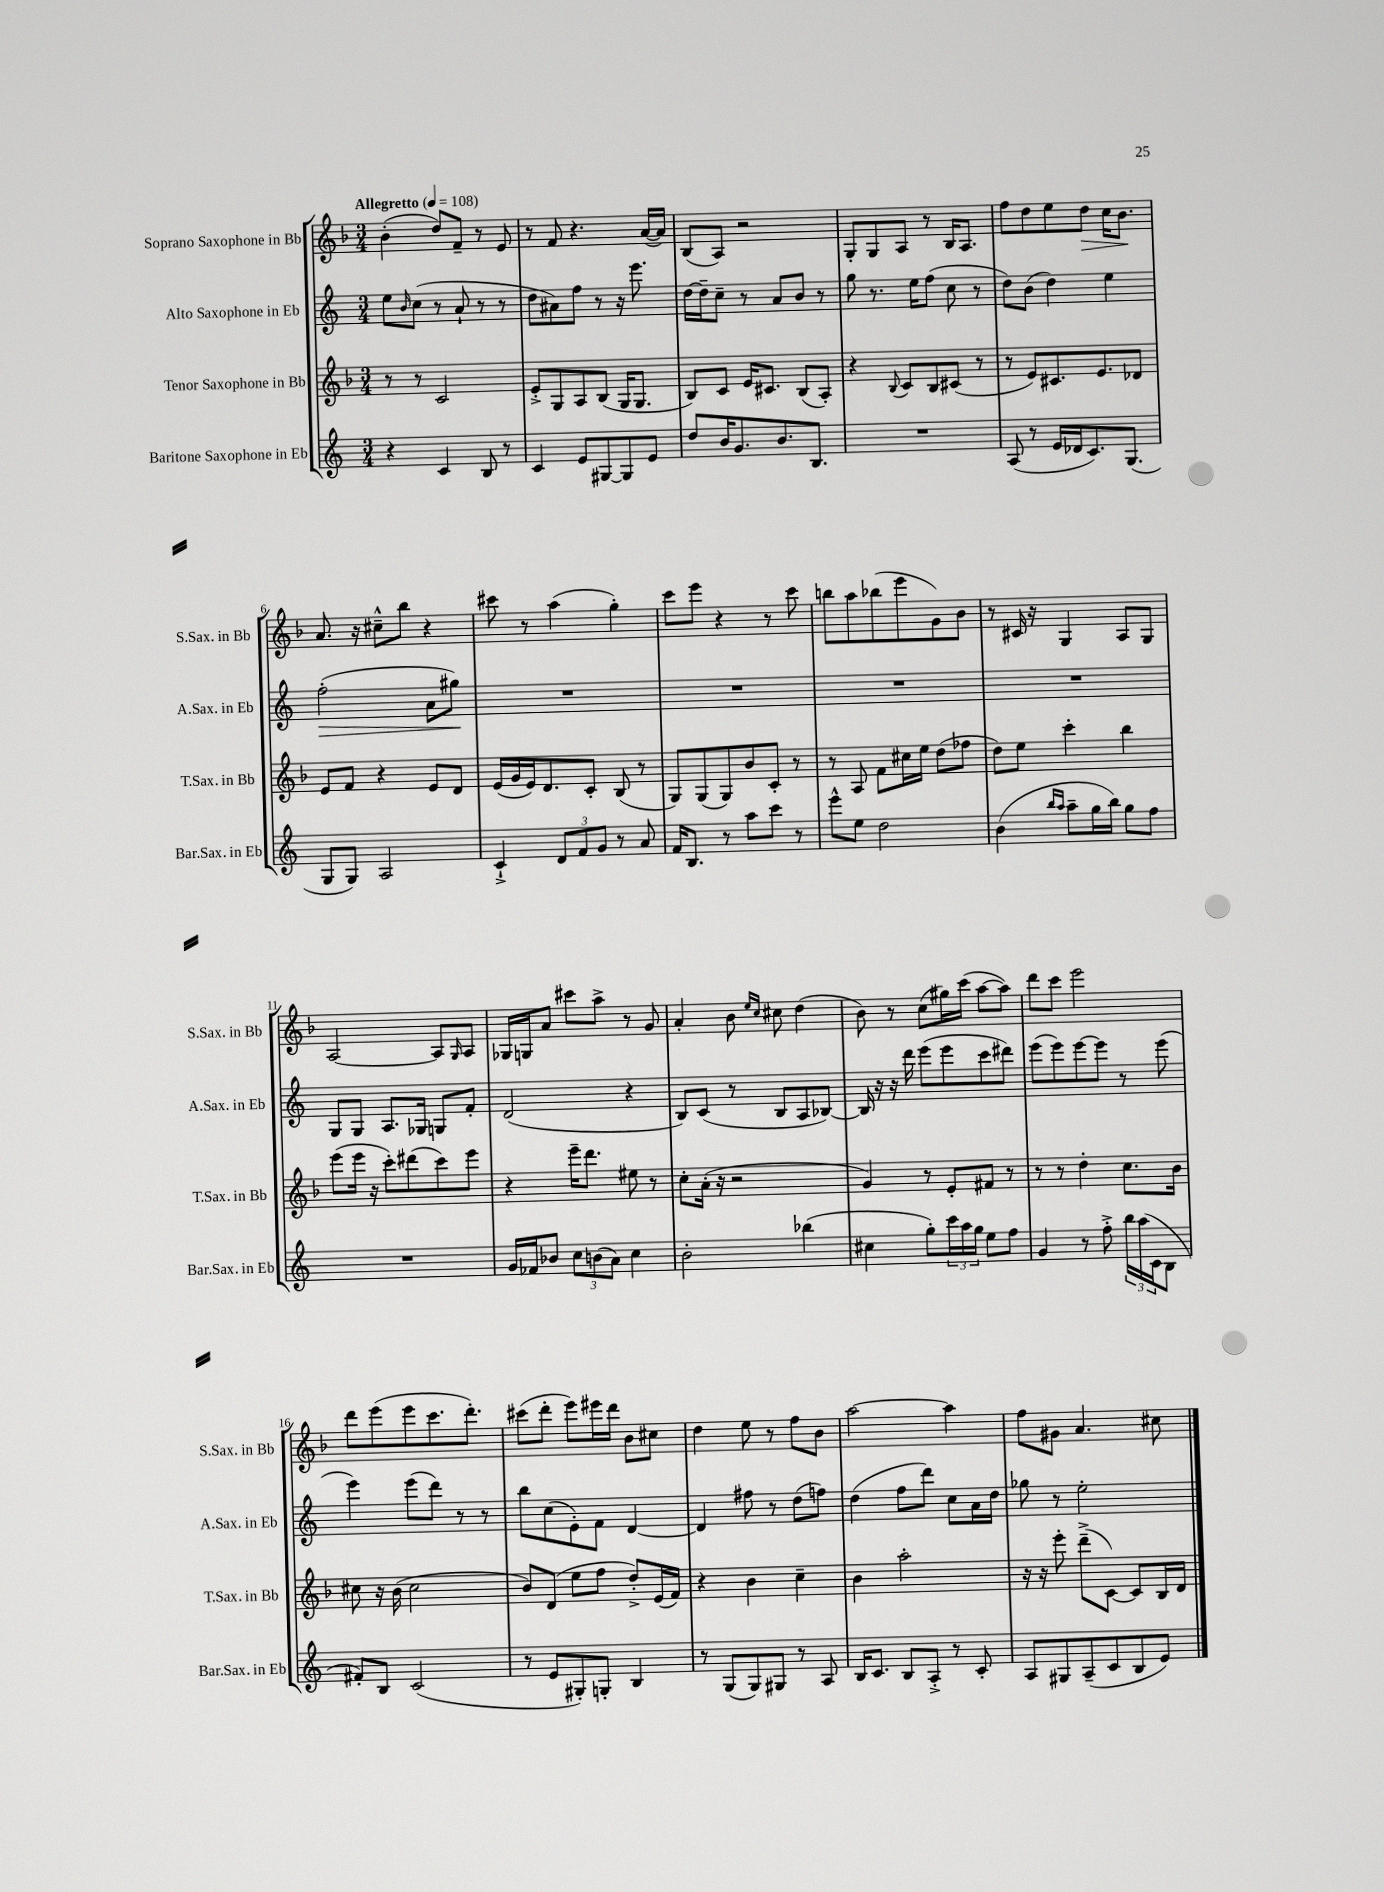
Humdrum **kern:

**kern	**kern	**kern	**kern
*staff4	*staff3	*staff2	*staff1
*clefG2	*clefG2	*clefG2	*clefG2
*k[]	*k[b-]	*k[]	*k[b-]
*M3/4	*M3/4	*M3/4	*M3/4
*MM108	*MM108	*MM108	*MM108
4r	8r	8ee\L	(4b-'\
.	.	16qqb/	.
.	8r	(8cc\J	.
4c/	2c/	8r	8dd/L)
.	.	8a`/	8f~/J
8B/	.	8r	8r
8r	.	8r	8e/
=	=	=	=
4c/	8e'^/L	8dd\L	8r
.	8G/	8a#\)	8f/
8e/L	8A/	8ff\J	4.r
[8G#/	(8B-/J	8r	.
8G#/]	16G/LK	16r	.
.	8.G/J	8.eee\	.
8e/J	.	.	([16a/LL
.	.	.	16a/]JJ)
=	=	=	=
8dd/L	8B-/L)	[16dd\LL	(8B-/L
.	.	16dd~\]J	.
16b/K	8c/J	8cc~\J	8A/J)
8.g/	.	.	.
.	16e/LK	8r	2r
.	8.c#/J	.	.
8.b/	.	8a/L	.
.	(8B-/L	8b/J	.
8.B/J	.	.	.
.	8A'/J)	8r	.
=	=	=	=
2.r	4r	8gg\	8G'/L
.	.	8.r	8G/
.	8qqB-/	.	.
.	8c/L	.	8A/J
.	.	16ee\LK	.
.	8B-/	(8ff\J	8r
.	(8c#/J	8cc\	16B-/LK
.	.	.	8.A/J
.	8r	8r	.
=	=	=	=
(8A/	8r	8dd\L)	8ff\L
8r	8e/L)	(8b\J	8dd\
16e/LL	8.c#/	4dd\)	8ee\
16d-/J	.	.	.
8.c/)	.	.	8dd\J
.	8.e/	.	.
.	.	4ee\	16cc\LK
(8.G/J	.	.	8.b-\J
.	8d-/J	.	.
=	=	=	=
8G/L	8e/L	(2ff'\	8.a/
8G/J)	8f/J	.	.
.	.	.	16r
2A/	4r	.	8cc#~^^\L
.	.	.	8bb-\J
.	8e/L	8a\L	4r
.	8d/J	8gg#\J)	.
=	=	=	=
4c`^/	(16e/LL	2.r	8ccc#\
.	16g/	.	.
.	16e/J)	.	8r
.	8.d/	.	.
12d/L	.	.	(4aa\
12f/	.	.	.
.	8c'/J	.	.
12g/J	.	.	.
8r	(8B-/	.	4gg'\)
8a/	8r	.	.
=	=	=	=
16f/LK	8G/L)	2.r	8ccc\L
8.B/J	.	.	.
.	(8G/	.	8eee\J
8r	8G/)	.	4r
8aa\L	8b-/	.	.
8ccc\J	8c'/J	.	8r
8r	8r	.	8ccc\
=	=	=	=
8eee^^\L	8r	2.r	8bb\L
8ee\J	8A/	.	8aa\
2dd\	8f\L	.	(8bb-\
.	16cc#\L	.	8eee\
.	16ee\JJ	.	.
.	(8dd\L	.	8g\)
.	8ff-\J	.	8b-\J
=	=	=	=
(4b\	8dd\L)	2.r	8r
.	8ee\J	.	16c#/
.	.	.	16r
16qqbb/LL	.	.	.
16qqaa/JJ	.	.	.
8aa~\L	4ccc'\	.	4G/
16gg\L	.	.	.
16bb\JJ)	.	.	.
8gg\L	4bb-\	.	8A/L
8ff\J	.	.	8G/J
=	=	=	=
2.r	(8eee\L	8G/L	[2A/
.	16eee\Jk	8G/J	.
.	16r	.	.
.	8ccc'\L)	8.A/L	.
.	(8ddd#\	.	.
.	.	16G-/Jk	.
.	8ccc\)	8G/L	8A/]L
.	.	.	16qqG/
.	8eee\J	8f'/J	8A/J
=	=	=	=
16g/LL	4r	(2d/	16G-/LL
16f-/J	.	.	16G/J
8b-/J	.	.	8a/J
12cc\L	16eee~\LK	.	8ccc#\L
.	8.ddd\J	.	.
(12b\	.	.	.
.	.	.	8aa^\J
12a\J)	.	.	.
4cc\	8ee#\	4r	8r
.	8r	.	8g/
=	=	=	=
2b'\	8cc'\L	8B/L)	4a'/
.	(16a'\Jk	(8c/J	.
.	16r	.	.
.	2r	8r	8b-\
.	.	.	16qqee/LL
.	.	.	16qqcc/JJ
.	.	8B/L	8cc#\
(4bb-\	.	8A/	(4dd\
.	.	[8B-/J)	.
=	=	=	=
4cc#\	4g/)	16B-/]	8b-\)
.	.	16r	.
.	.	16r	8r
.	.	16ddd\	.
8gg'\L)	8r	(8eee\L	(8cc\L
24ccc\L	8e'/L	8eee\	16gg#\L)
24aa\	.	.	.
.	.	.	(16ccc\JJ
24gg\JJ	.	.	.
8ee\L	8f#/J	8ccc\	[8aa\L
8ff\J	8r	8ddd#\J)	8aa\]J)
=	=	=	=
4g/	8r	(8eee\L	8ddd\L
.	8r	8eee\)	8ccc\J
8r	4dd'\	[8eee\	2eee\
8ff'^\	.	8eee\]J	.
24bb\LL	8.cc\L	8r	.
(24aa\	.	.	.
24c\J	.	.	.
8B\J	.	(8eee\	.
.	16b-\Jk	.	.
=	=	=	=
8f#'/L)	8cc#\	4eee\)	8ddd\L
8B/J	16r	.	(8eee\
.	(16b-\	.	.
(2c/	2cc#\	(8eee\L	8eee\
.	.	8ddd\J)	8.ccc\
.	.	8r	.
.	.	.	8.ddd'\J)
.	.	8r	.
=	=	=	=
8r	8b-/L)	8bb\L	(8ccc#\L
8e/L	(8d/J	(8cc\	8ddd'\J
8G#'/)	8ee\L	8e'\)	8eee\L)
8G'/J	8ff\J	8f\J	16eee#\L
.	.	.	16ddd\JJ
4B/	8dd'^/L)	[4d/	8b-\L
.	(16e/L	.	8cc#\J
.	16f/JJ)	.	.
=	=	=	=
8r	4r	4d/]	4dd\
(8G/L	.	.	.
8G/)	4b-\	8ff#\	8ee\
8G#/J	.	8r	8r
8r	4cc~\	(8dd\L	8ff\L
8A/	.	8ff\J)	8b-\J
=	=	=	=
16B/LK	4b-\	(4dd\	[2aa\
8.c/J	.	.	.
8B/L	2aa'\	8ff\L	.
8A'^/J	.	8ddd\J)	.
8r	.	8cc\L	4aa\]
8c'/	.	16a\L	.
.	.	16dd\JJ	.
=	=	=	=
8A/L	16r	8gg-\	8ff\L
.	16r	.	.
8G#/	8eee'\	8r	8g#\J
(8A~/	(8ddd~^\L	2ee'\	4.a/
8c/	[8c\J)	.	.
8B/	8c/]L	.	.
8e/J)	16B-/L	.	8cc#\
.	16d/JJ	.	.
==	==	==	==
*-	*-	*-	*-
